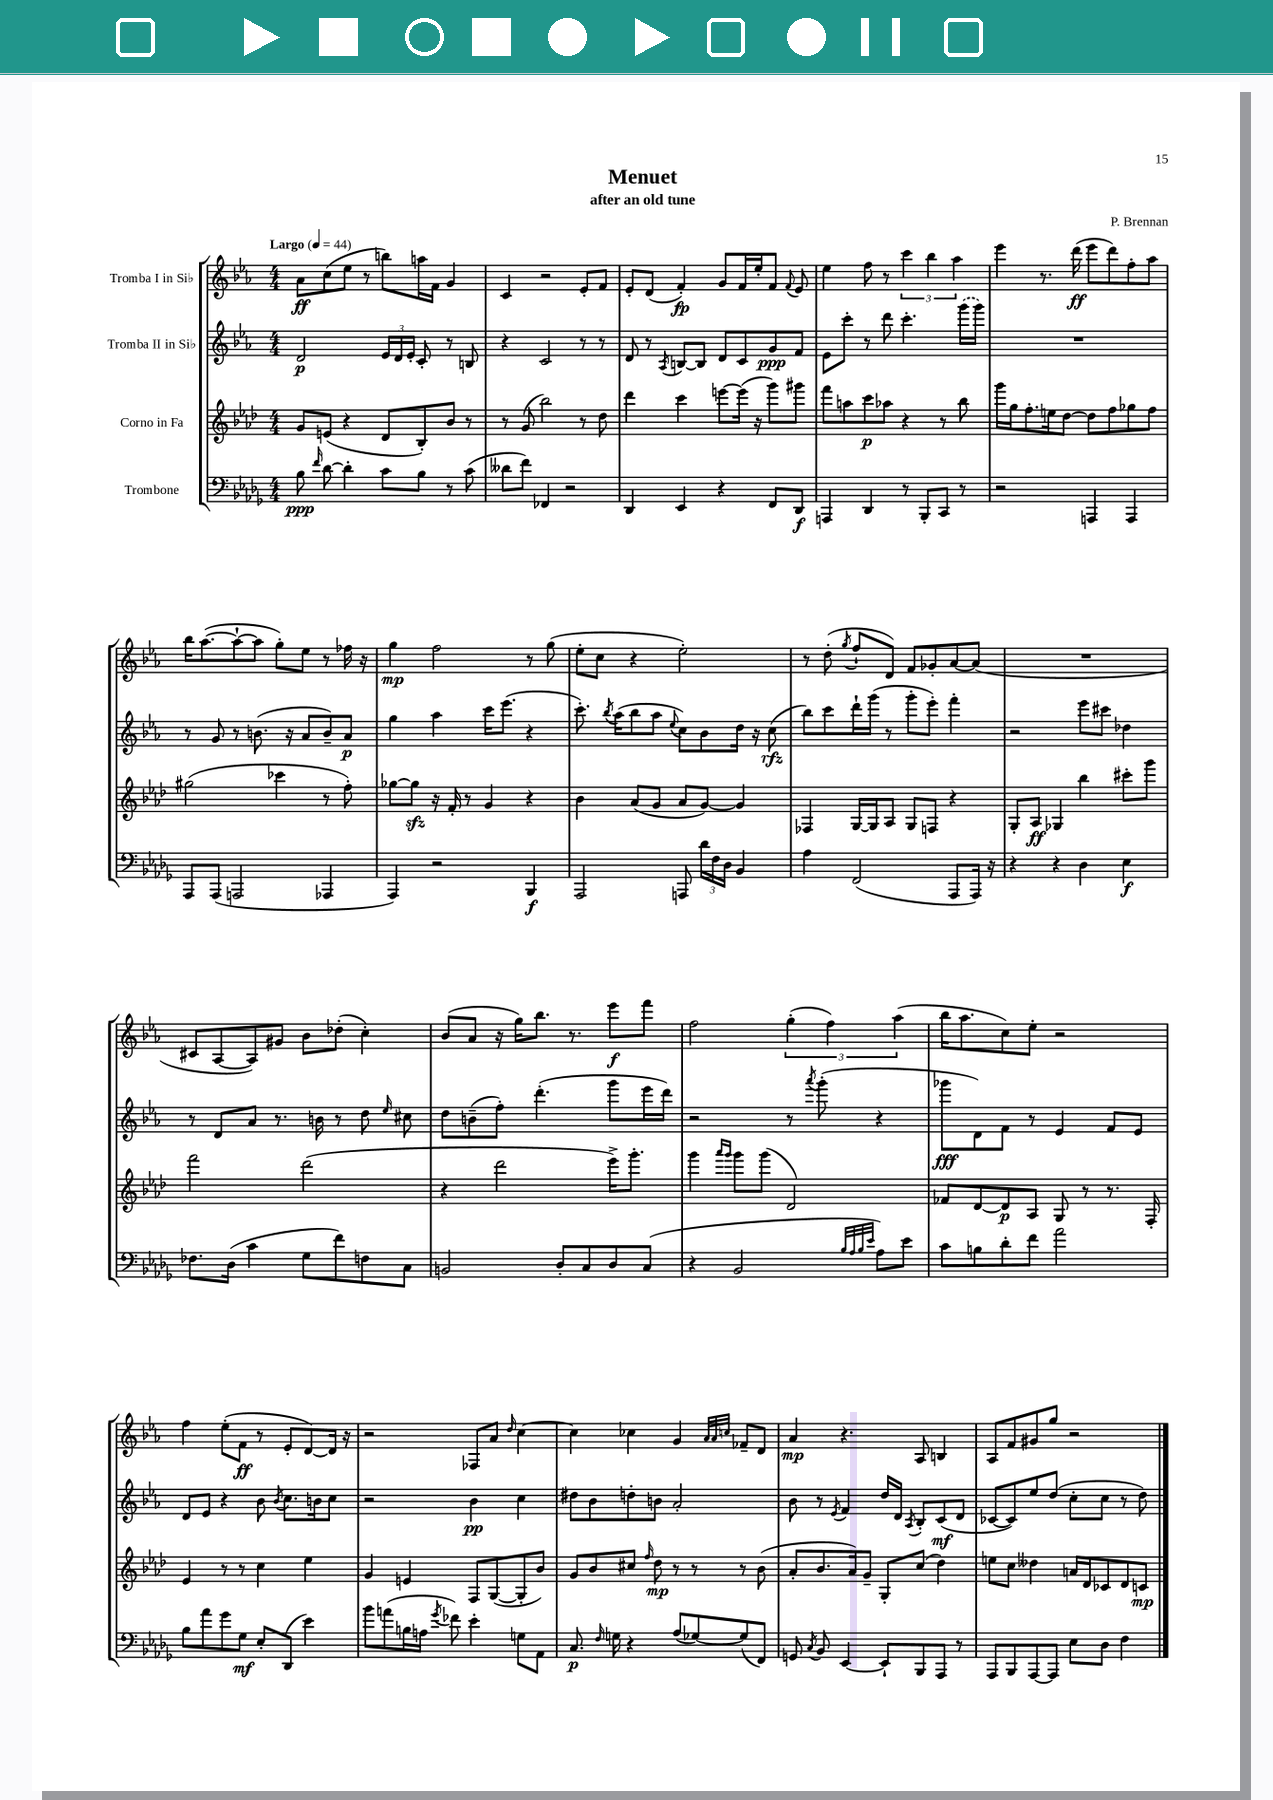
\header { title = "Menuet" composer = "P. Brennan" subtitle = "after an old tune" }
<<
\new StaffGroup <<
\new Staff = "s0" \with { instrumentName = "Tromba I in Sib" } {
    \clef treble \key ees \major \numericTimeSignature \time 4/4 \tempo "Largo" 4 = 44
    \autoBeamOff aes'8[\ff c''8( ees''8] r8 b''8[) a''16 f'16] g'4 |
    c'4 r2 ees'8[-. f'8] |
    ees'8[-. d'8]( f'4-.\fp) g'8[ f'16 ees''16-. f'8] \appoggiatura { f'8 } ees'8 |
    ees''4 f''8 r8 \tuplet 3/2 { c'''4 bes''4 aes''4 } |
    ees'''4 r8. d'''16\ff( ees'''8[ d'''8) f''8-. aes''8] |
    bes''16[ aes''8.~( aes''8~-! aes''8] g''8[-.) ees''8] r8 fes''16 r16 |
    g''4\mp f''2 r8 g''8( |
    ees''8[-. c''8] r4 ees''2-.) |
    r8 d''8-.( \acciaccatura { g''8 } f''8[-! d'8]) f'8[ ges'8-. aes'8~ aes'8]( |
    R1 |
    cis'8[ aes8~ aes8) gis'8] bes'8[ des''8]-.( c''4-.) |
    bes'8[( aes'8] r16 g''16[) bes''8.] r8. ees'''8[\f f'''8] |
    f''2 \tuplet 3/2 { g''4-.( f''4) aes''4( } |
    bes''16[ aes''8. c''8) ees''8]-. r2 |
    f''4 ees''8[-.( f'8]\ff r8 ees'8[-. d'8~) d'16] r16 |
    r2 fes8[ aes'8] \grace { d''16 } c''4~ |
    c''4 ces''4 g'4 \grace { aes'32[ aes'32 c''32] } fes'8[-- d'8] |
    aes'4\mp r4. aes8 b4 |
    aes8[ f'8 gis'8 g''8] r2 \bar "|." |
}
\new Staff = "s1" \with { instrumentName = "Tromba II in Sib" } {
    \clef treble \key ees \major \numericTimeSignature \time 4/4
    \autoBeamOff d'2\p \tuplet 3/2 { ees'16[ d'16 ees'16]-. } c'8-. r8 b8 |
    r4 c'2 r8 r8 |
    d'8 r8 \acciaccatura { aes8 } b8[~ b8] d'8[ c'8 g'8\ppp f'8] |
    ees'8[ c'''8]-. r8 d'''8 c'''4.-. \once \slurDashed g'''16[( g'''16]) |
    R1 |
    r8 g'8 r8 b'8.( r16 aes'8[ b'8--) aes'8]\p |
    g''4 aes''4 c'''16[ ees'''8.]( r4 |
    c'''8.-.) \acciaccatura { bes''8 } aes''16[( bes''8 aes''8] \appoggiatura { ees''8 } c''8[) bes'8 d''16] r16 c''8\rfz( |
    bes''8[) c'''8 d'''16-! g'''16]( r8 g'''8[-. ees'''8]-.) f'''4-. |
    r2 ees'''8[ cis'''8] des''4 |
    r8 d'8[ aes'8] r8. b'16 r8 d''8 \grace { ees''16 } cis''8 |
    d''8[ b'8--( f''8]-.) d'''4.-.( g'''8[ ees'''16 d'''16]) |
    r2 r8 \acciaccatura { aes'''8 } g'''8-.( r4 |
    ges'''8[\fff d'8) f'8] r8 ees'4 f'8[ ees'8] |
    d'8[ ees'8] r4 bes'8 \acciaccatura { bes'8 } c''8.[ b'16 c''8] |
    r2 bes'4\pp c''4 |
    dis''8[ bes'8 d''8-. b'8] aes'2-. |
    bes'8 r8 \acciaccatura { ees'8 } f'4 d''16[ d'16] \acciaccatura { aes8 } bes8[-. c'8\mf( d'8] |
    ces'8[~ ces'8) ees''8 d''8]( c''8[-. c''8] r8 d''8) \bar "|." |
}
\new Staff = "s2" \with { instrumentName = "Corno in Fa" } {
    \clef treble \key aes \major \numericTimeSignature \time 4/4
    \autoBeamOff g'8[ e'8]( r4 des'8[ bes8-.) bes'8] r8 |
    r8 g'8( bes''2) r8 des''8 |
    des'''4 c'''4 e'''8[~ e'''16]( r16 g'''8[) gis'''8] |
    f'''8[ a''8 c'''8\p aes''8] r4 r8 bes''8 |
    g'''16[ g''16 f''8.-. e''16 des''8]~ des''8[ f''8 ges''8 f''8] |
    gis''2( ces'''4 r8 f''8-.) |
    ges''8[~ ges''8]\sfz r16 f'16-. r8 g'4 r4 |
    bes'4 aes'8[( g'8] aes'8[ g'8]~) g'4 |
    fes4 g16[~ g16 aes8] g8[ f8] r4 |
    g8[-. aes8]\ff ges4 bes''4 cis'''8[-. g'''8] |
    f'''2 des'''2( |
    r4 des'''2 ees'''16[->) g'''8.]-. |
    g'''4 \grace { aes'''16[ g'''16] } g'''8[ g'''8]( des'2) |
    fes'8[ des'8~ des'8\p aes8] g8 r8 r8. f16-. |
    ees'4 r8 r8 c''4 ees''4 |
    g'4 e'4 f8[ g8~( g8-. bes'8]) |
    g'8[ bes'8 cis''8] \grace { f''16 } des''8\mp r8 r8 r8 bes'8( |
    aes'8[-. bes'8. aes'16) g'8]-- g8[-. c''8]( des''4) |
    e''8[ c''8] deses''4 a'16[ des'16 ces'8 des'8 c'8]\mp \bar "|." |
}
\new Staff = "s3" \with { instrumentName = "Trombone" } {
    \clef bass \key des \major \numericTimeSignature \time 4/4
    \autoBeamOff bes8\ppp \grace { f'16 } des'8~ des'4-. c'8[ bes8] r8 c'8( |
    deses'8[ f'8]) fes,4 r2 |
    des,4 ees,4 r4 f,8[ des,8]\f |
    a,,4 des,4 r8 bes,,8[-. c,8] r8 |
    r2 a,,4 a,,4 |
    aes,,8[ aes,,8]( a,,2 aes,,4 |
    aes,,4) r2 bes,,4\f |
    aes,,2 a,,8 \tuplet 3/2 { des'16[ f16 des16] } bes,4 |
    aes4 f,2( aes,,8[ aes,,16]) r16 |
    r4 r4 des4 ees4\f |
    fes8.[ des16]( c'4 ges8[ f'8) f8 c8] |
    b,2 des8[-. c8 des8 c8]( |
    r4 bes,2 \grace { bes32[ aes32 bes32 ees'32] } aes8[) ees'8] |
    c'8[ b8 des'8-. f'8] aes'2 |
    bes8[ aes'8 ges'8 ges8]\mf ees8[-. des,8]( ees'4) |
    bes'8[ a'8( b16 a16] \acciaccatura { ges'8 } fes'8) ees'4-. g8[ aes,8] |
    c8.\p \grace { f16 } g16 r4 aes8[( ges8~) ges8( f,8]) |
    g,8 \acciaccatura { c8 } bes,8 ees,4~ ees,8[-! bes,,8 aes,,8] r8 |
    aes,,8[ bes,,8 aes,,8~ aes,,8] ees8[ des8] f4 \bar "|." |
}
>>
>>
\layout { \context { \Score \remove "Bar_number_engraver" } }
